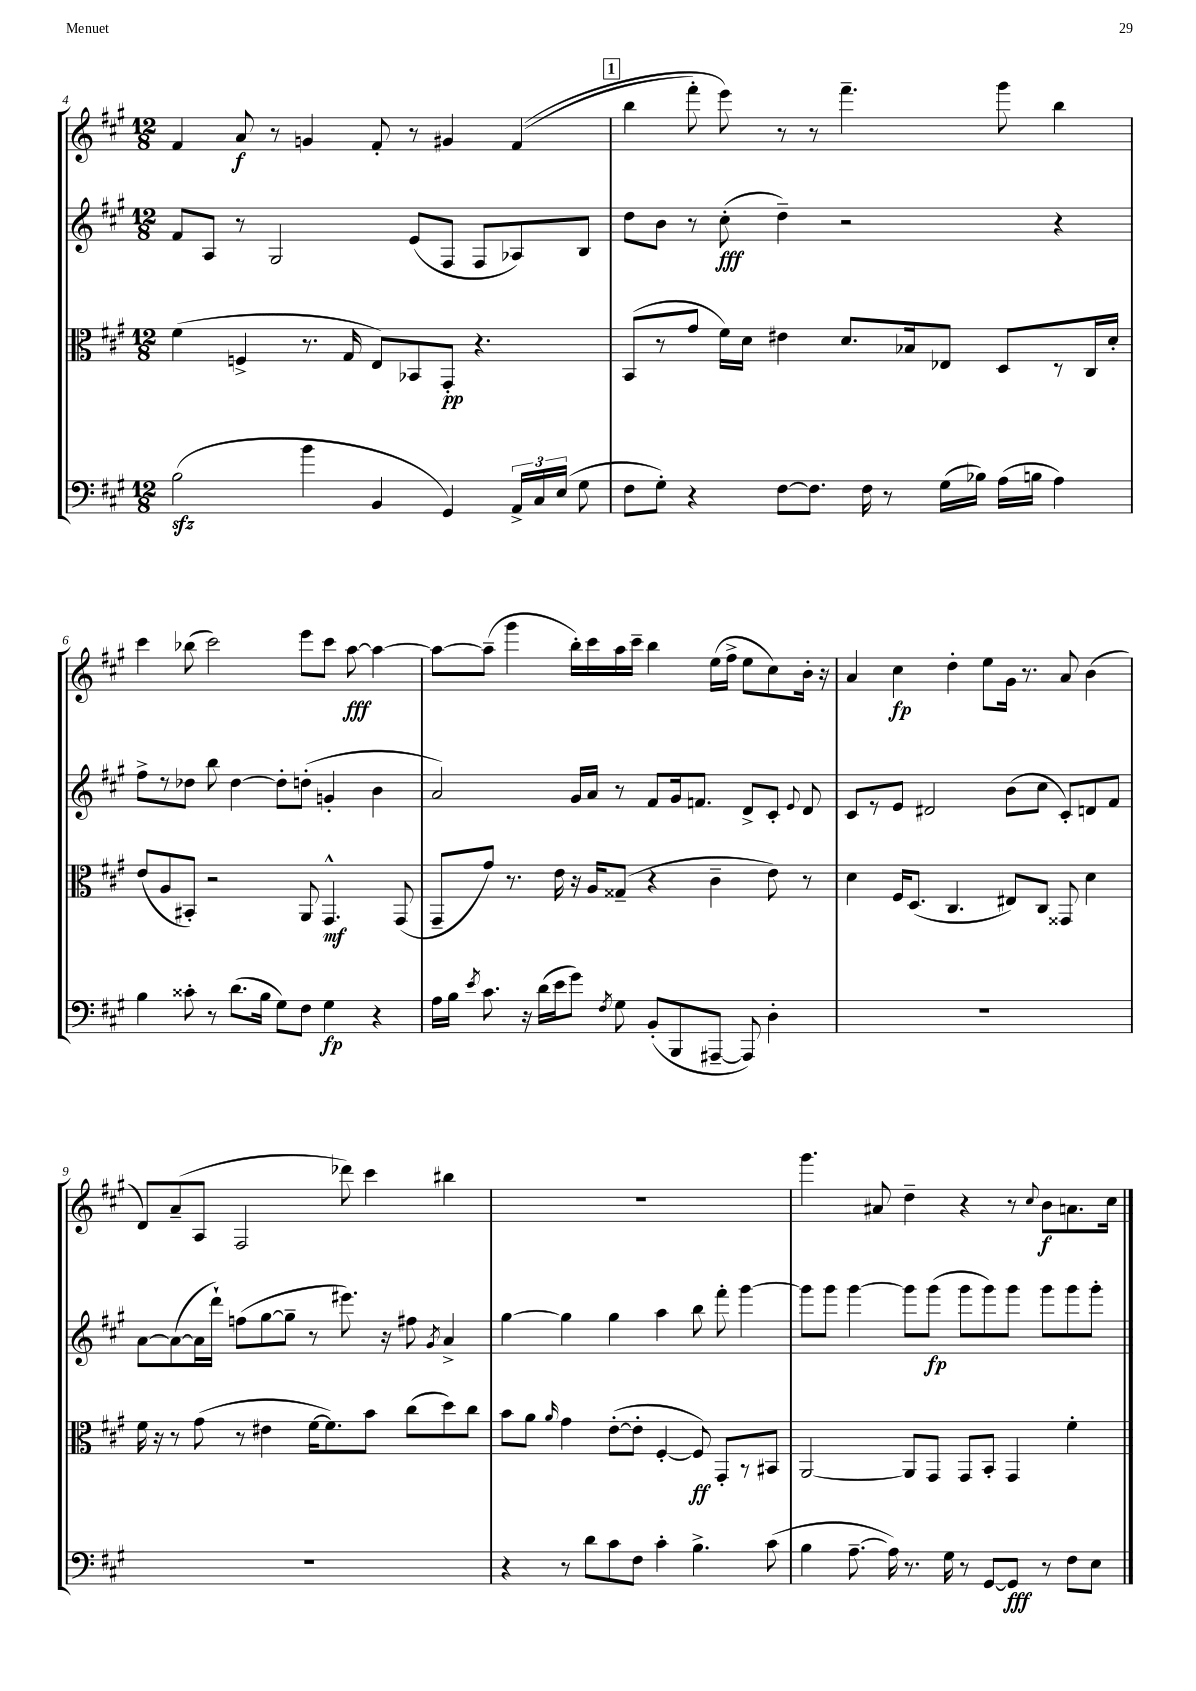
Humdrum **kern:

**kern	**dynam	**kern	**dynam	**kern	**dynam	**kern	**dynam
*part4	*part4	*part3	*part3	*part2	*part2	*part1	*part1
*staff4	*staff4	*staff3	*staff3	*staff2	*staff2	*staff1	*staff1
*clefF4	*	*clefC3	*	*clefG2	*	*clefG2	*
*k[f#c#g#]	*	*k[f#c#g#]	*	*k[f#c#g#]	*	*k[f#c#g#]	*
*M12/8	*	*M12/8	*	*M12/8	*	*M12/8	*
=4	=4	=4	=4	=4	=4	=4	=4
(2Bzz\	.	(4f#\	.	8f#/L	.	4f#/	.
.	.	.	.	8A/J	.	.	.
.	.	4Fn^/	.	8r	.	8a/	f
.	.	.	.	2G#/	.	8r	.
4b\	.	8.r	.	.	.	4gn/	.
.	.	16G#/	.	.	.	.	.
4BB/	.	8E/L)	.	.	.	8f#'/	.
.	.	8BB-X/	.	(8e/L	.	8r	.
4GG#/)	.	8GG#'/J	pp	8F#/J	.	4g#X/	.
.	.	4.r	.	8F#/L	.	.	.
24AA^/LL	.	.	.	8A-X/)	.	((4f#/	.
24C#/	.	.	.	.	.	.	.
(24E/JJ	.	.	.	.	.	.	.
8G#\	.	.	.	8B/J	.	.	.
!!LO:REH:place=s1:t=1
=5	=5	=5	=5	=5	=5	=5	=5
8F#\L	.	(8BB/L	.	8dd\L	.	4bb\	.
8G#'\J)	.	8r	.	8b\J	.	.	.
4r	.	8g#/J	.	8r	.	8fff#'\)	.
.	.	16f#\LL)	.	(8cc#'\	fff	8eee\)	.
.	.	16d\JJ	.	.	.	.	.
[8F#\L	.	4e#X\	.	4dd~\)	.	8r	.
8.F#\J]	.	.	.	.	.	8r	.
.	.	8.d/L	.	2r	.	4.fff#~\	.
16F#\	.	.	.	.	.	.	.
8r	.	.	.	.	.	.	.
.	.	16B-X/k	.	.	.	.	.
(16G#\LL	.	8E-X/J	.	.	.	.	.
16B-X\JJ)	.	.	.	.	.	.	.
(16A\LL	.	8D/L	.	.	.	8ggg#\	.
16Bn\JJ	.	.	.	.	.	.	.
4A\)	.	8r	.	4r	.	4bb\	.
.	.	16C#/L	.	.	.	.	.
.	.	16d'/JJ	.	.	.	.	.
!!LO:LB:g=z
=6	=6	=6	=6	=6	=6	=6	=6
4B\	.	(8e/L	.	8ff#^\L	.	4ccc#\	.
.	.	8A/	.	8r	.	.	.
8c##X'\	.	8BB#X'/J)	.	8dd-X\J	.	(8bb-X\	.
8r	.	2r	.	8bb\	.	2ccc#\)	.
(8.d\L	.	.	.	[4dd-\	.	.	.
16B\Jk	.	.	.	.	.	.	.
8G#\L)	.	.	.	8dd-'\L]	.	.	.
8F#\J	.	8AA/	.	(8ddn'\J	.	8eee\L	.
4G#\	fp	4.GG#^^/	mf	4gn'/	.	8ccc#\J	.
.	.	.	.	.	.	[8aa\	fff
4r	.	.	.	4b\	.	4aa\_	.
.	.	(8GG#/	.	.	.	.	.
=7	=7	=7	=7	=7	=7	=7	=7
16A\LL	.	8GG#~/L	.	2a/)	.	8aa\L_	.
16B\JJ	.	.	.	.	.	.	.
8qe/	.	.	.	.	.	.	.
8.c#\	.	8g#/J)	.	.	.	(8aa~\J]	.
.	.	8.r	.	.	.	4ggg#\	.
16r	.	.	.	.	.	.	.
(16d\LL	.	.	.	.	.	.	.
16e\J	.	16e\	.	.	.	.	.
8g#\J)	.	16r	.	16g#/LL	.	16bb'\LL)	.
.	.	16A/KL	.	16a/JJ	.	16ccc#\	.
8qF#/	.	.	.	.	.	.	.
8G#\	.	(8G##X~/J	.	8r	.	16aa\	.
.	.	.	.	.	.	16ccc#~\JJ	.
(8BB'/L	.	4r	.	8f#/L	.	4bb\	.
8BBB/	.	.	.	16g#/k	.	.	.
.	.	.	.	8.fn/J	.	.	.
[8AAA#X~/J	.	4c#~\	.	.	.	(16ee\LL	.
.	.	.	.	.	.	16ff#^\JJ	.
8AAA#/])	.	.	.	8d^/L	.	8ee\L	.
4D'\	.	8e\)	.	8c#'/J	.	8cc#\)	.
.	.	.	.	8qqe/	.	.	.
.	.	8r	.	8d/	.	16b'\Jk	.
.	.	.	.	.	.	16r	.
=8	=8	=8	=8	=8	=8	=8	=8
1.r	.	4d\	.	8c#/L	.	4a/	.
.	.	.	.	8r	.	.	.
.	.	16F#/KL	.	8e/J	.	4cc#\	fp
.	.	(8.D/J	.	.	.	.	.
.	.	.	.	2d#X/	.	.	.
.	.	4.C#/	.	.	.	4dd'\	.
.	.	.	.	.	.	8ee\L	.
.	.	8E#X/L)	.	(8b\L	.	16g#\Jk	.
.	.	.	.	.	.	8.r	.
.	.	8C#/J	.	8cc#\J	.	.	.
.	.	8GG##X/	.	8c#'/L)	.	8a/	.
.	.	4d\	.	8dn/	.	(4b\	.
.	.	.	.	8f#/J	.	.	.
!!LO:LB:g=z
=9	=9	=9	=9	=9	=9	=9	=9
1.r	.	16f#\	.	[8a\L	.	8d/L)	.
.	.	16r	.	.	.	.	.
.	.	8r	.	(8a\_	.	(8a~/	.
.	.	(8g#\	.	16a\L]	.	8A/J	.
.	.	.	.	16ddd`\JJ)	.	.	.
.	.	8r	.	(8ffn\L	.	2F#/	.
.	.	4e#X\	.	[8gg#\	.	.	.
.	.	.	.	8gg#~\J]	.	.	.
.	.	[16f#\KL	.	8r	.	.	.
.	.	8.f#\])	.	.	.	.	.
.	.	.	.	8.eee#X\)	.	8ddd-X\)	.
.	.	8b\J	.	.	.	4ccc#\	.
.	.	.	.	16r	.	.	.
.	.	(8cc#\L	.	8ff#X\	.	.	.
.	.	.	.	8qg#/	.	.	.
.	.	8dd\)	.	4a^/	.	4bb#X\	.
.	.	8cc#\J	.	.	.	.	.
=10	=10	=10	=10	=10	=10	=10	=10
4r	.	8b\L	.	[4gg#\	.	1.r	.
.	.	8a\J	.	.	.	.	.
.	.	16qqa/	.	.	.	.	.
8r	.	4g#\	.	4gg#\]	.	.	.
8d\L	.	.	.	.	.	.	.
8c#\	.	([8e'\L	.	4gg#\	.	.	.
8F#\J	.	8e'\J]	.	.	.	.	.
4c#'\	.	[4F#'/	.	4aa\	.	.	.
4.B^\	.	8F#/])	ff	8bb\	.	.	.
.	.	8GG#'/L	.	8fff#'\	.	.	.
.	.	8r	.	[4ggg#\	.	.	.
(8c#\	.	8BB#X/J	.	.	.	.	.
=11	=11	=11	=11	=11	=11	=11	=11
4B\	.	[2AA/	.	8ggg#\L]	.	4.ggg#\	.
.	.	.	.	8ggg#\J	.	.	.
[8.A~\	.	.	.	[4ggg#\	.	.	.
.	.	.	.	.	.	8a#X/	.
16A\])	.	.	.	.	.	.	.
8.r	.	8AA/L]	.	8ggg#\L]	.	4dd~\	.
.	.	8GG#/J	.	(8ggg#\J	fp	.	.
16G#\	.	.	.	.	.	.	.
8r	.	8GG#/L	.	8ggg#\L	.	4r	.
[8GG#/L	.	8BB'/J	.	8ggg#\)	.	.	.
8GG#/J]	fff	4GG#/	.	8ggg#\J	.	8r	.
.	.	.	.	.	.	8qqcc#/	.
8r	.	.	.	8ggg#\L	.	8b\L	f
8F#\L	.	4f#'\	.	8ggg#\	.	8.an\	.
8E\J	.	.	.	8ggg#'\J	.	.	.
.	.	.	.	.	.	16cc#\Jk	.
==	==	==	==	==	==	==	==
*-	*-	*-	*-	*-	*-	*-	*-
